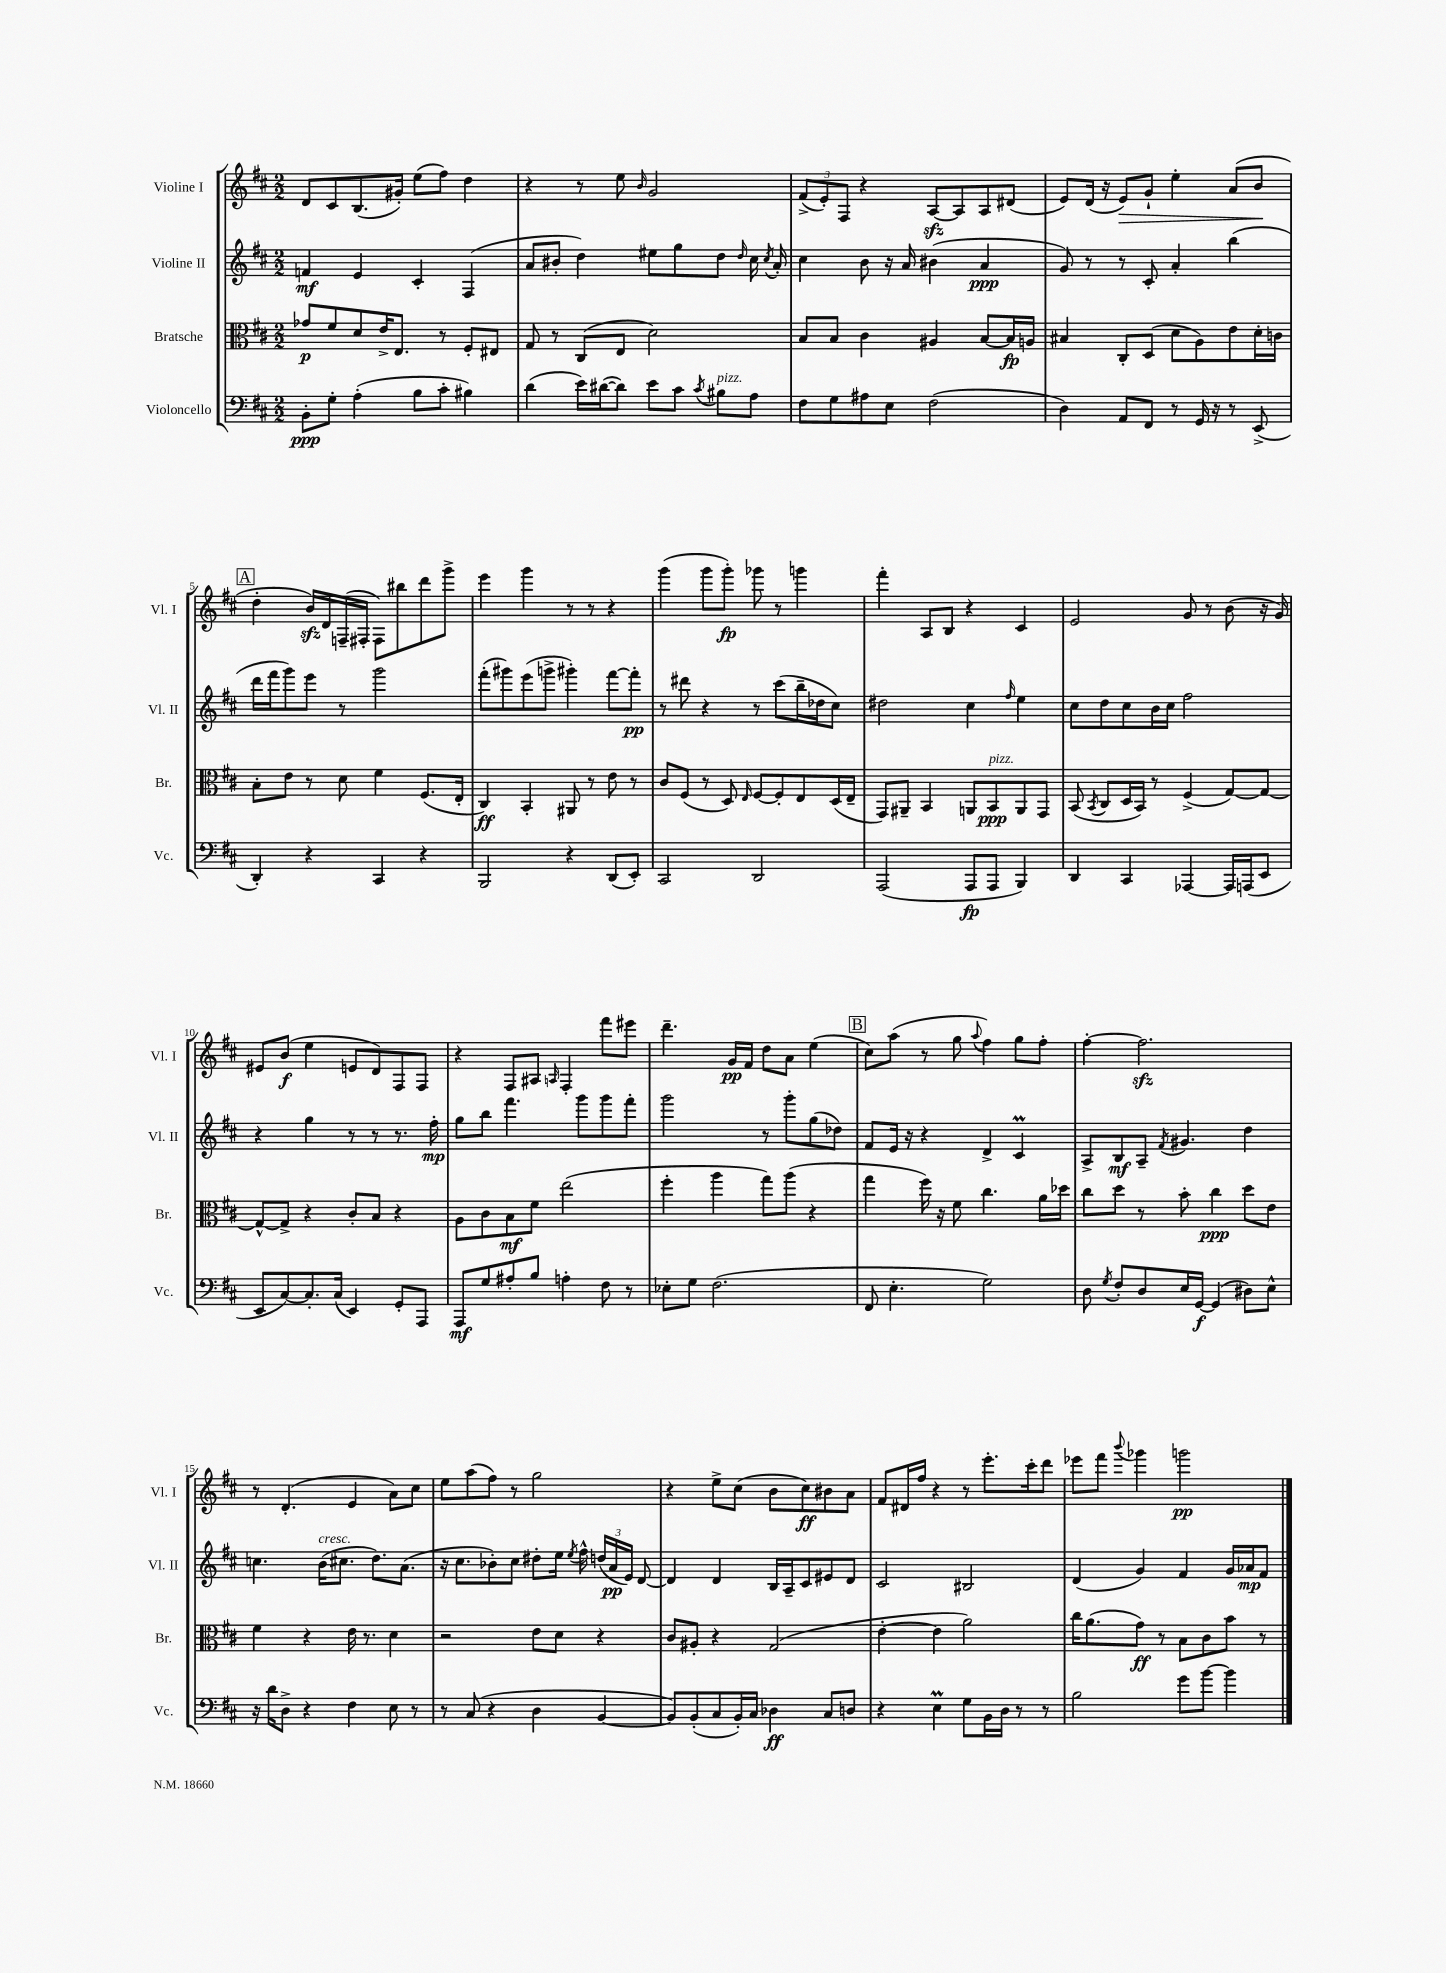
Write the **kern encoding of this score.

**kern	**dynam	**kern	**dynam	**kern	**dynam	**kern	**dynam
*part4	*part4	*part3	*part3	*part2	*part2	*part1	*part1
*staff4	*staff4	*staff3	*staff3	*staff2	*staff2	*staff1	*staff1
*I"Violoncello	*	*I"Bratsche	*	*I"Violine II	*	*I"Violine I	*
*I'Vc.	*	*I'Br.	*	*I'Vl. II	*	*I'Vl. I	*
*clefF4	*	*clefC3	*	*clefG2	*	*clefG2	*
*k[f#c#]	*	*k[f#c#]	*	*k[f#c#]	*	*k[f#c#]	*
*M2/2	*	*M2/2	*	*M2/2	*	*M2/2	*
=1	=1	=1	=1	=1	=1	=1	=1
8BB'\L	ppp	8g-X/L	p	4fn/	mf	8d/L	.
8G'\J	.	8f#/	.	.	.	8c#/	.
(4A'\	.	8d/	.	4e/	.	(8.B/	.
.	.	16e^/K	.	.	.	.	.
.	.	8.E/J	.	.	.	16g#X'/Jk)	.
8B\L	.	.	.	4c#'/	.	(8ee\L	.
8c#'\J	.	8r	.	.	.	8ff#\J)	.
4B#X\)	.	8F#'/L	.	(4F#/	.	4dd\	.
.	.	8E#X/J	.	.	.	.	.
=2	=2	=2	=2	=2	=2	=2	=2
(4d\	.	8G/	.	8a/L	.	4r	.
.	.	8r	.	8b#X'/J	.	.	.
16e\LL)	.	(8C#/L	.	4dd\)	.	8r	.
([16d#X\J	.	.	.	.	.	.	.
8d#\J])	.	8E/J	.	.	.	8ee\	.
.	.	.	.	.	.	16qqb/	.
8e\L	.	2d\)	.	8ee#X\L	.	2g/	.
8c#\J	.	.	.	8gg\	.	.	.
8qc#/	.	.	.	.	.	.	.
!LO:TX:a:i:t=pizz.	!	!	!	!	!	!	!
8B#X\L	.	.	.	8dd\J	.	.	.
.	.	.	.	16qqdd/	.	.	.
8A\J	.	.	.	16cc#\	.	.	.
.	.	.	.	8qcc#/	.	.	.
.	.	.	.	16a'/	.	.	.
=3	=3	=3	=3	=3	=3	=3	=3
8F#\L	.	8B/L	.	4cc#\	.	(12f#^/L	.
.	.	.	.	.	.	12e'/)	.
8G\	.	8B/J	.	.	.	.	.
.	.	.	.	.	.	12F#/J	.
8A#X\	.	4c#\	.	8b\	.	4r	.
8E\J	.	.	.	16r	.	.	.
.	.	.	.	16a/	.	.	.
(2F#\	.	4A#X/	.	(4b#X\	.	[8Azz/L	.
.	.	.	.	.	.	8A/]	.
.	.	[8B/L	.	4a/	ppp	8A/	.
.	.	16B/L]	fp	.	.	(8d#X/J	.
.	.	16An/JJ	.	.	.	.	.
=4	=4	=4	=4	=4	=4	=4	=4
4D\)	.	4B#X/	.	8g/)	.	8e/L)	.
.	.	.	.	8r	.	(16d/Jk	.
.	.	.	.	.	.	16r	.
!	!	!	!	!	!	!	!LO:HP:b
8AA/L	.	8C#'/L	.	8r	.	8e/L)	>
8FF#/J	.	(8D/J	.	8c#'/	.	8g`/J	.
8r	.	8d\L	.	4a'/	.	4ee'\	.
16GG/	.	8A\)	.	.	.	.	.
16r	.	.	.	.	.	.	.
8r	.	8e\	.	(4bb\	.	(8a/L	.
(8EE^/	.	16d'\L	.	.	.	8b/J	.
.	.	16cn\JJ	.	.	.	.	.
.	.	.	.	.	.	.	]
!!LO:LB:g=z
!!LO:REH:place=s1:t=A
=5	=5	=5	=5	=5	=5	=5	=5
4DD'/)	.	8B'\L	.	16ddd\LL	.	4dd'\	.
.	.	.	.	16fff#\J	.	.	.
.	.	8e\J	.	8ggg\)	.	.	.
4r	.	8r	.	8eee\J	.	16bzz/LL)	.
.	.	.	.	.	.	16d/	.
.	.	8d\	.	8r	.	(16Fn~/	.
.	.	.	.	.	.	16F#X'/JJ	.
4CC#/	.	4f#\	.	2ggg\	.	8F#\L)	.
.	.	.	.	.	.	8bb#X\	.
4r	.	(8.F#/L	.	.	.	8ddd\	.
.	.	.	.	.	.	8ggg^\J	.
.	.	16E'/Jk	.	.	.	.	.
=6	=6	=6	=6	=6	=6	=6	=6
2BBB/	.	4C#/)	ff	(8fff#'\L	.	4eee\	.
.	.	.	.	8ggg#X\)	.	.	.
.	.	4BB'/	.	(8eee\	.	4ggg\	.
.	.	.	.	8gggn^\J	.	.	.
4r	.	8AA#X/	.	4ggg#X'\)	.	8r	.
.	.	8r	.	.	.	8r	.
(8DD/L	.	8e\	.	[8fff#\L	.	4r	.
8EE'/J)	.	8r	.	8fff#'\J]	pp	.	.
=7	=7	=7	=7	=7	=7	=7	=7
2CC#/	.	8c#/L	.	8r	.	(4ggg\	.
.	.	(8F#/J	.	8ddd#X\	.	.	.
.	.	8r	.	4r	.	8ggg\L	.
.	.	8D/)	.	.	.	8ggg'\J)	fp
.	.	16qqE/	.	.	.	.	.
2DD/	.	[8F#/L	.	8r	.	8ggg-X\	.
.	.	8F#'/]	.	(8ccc#\L	.	8r	.
.	.	8E/	.	16bb~\L	.	4gggn\	.
.	.	.	.	16dd-X\J	.	.	.
.	.	(16D/L	.	8cc#\J)	.	.	.
.	.	16E~/JJ	.	.	.	.	.
=8	=8	=8	=8	=8	=8	=8	=8
(2AAA/	.	8GG/L)	.	2dd#X\	.	4fff#'\	.
.	.	8AA#X~/J	.	.	.	.	.
.	.	4BB/	.	.	.	8A/L	.
.	.	.	.	.	.	8B/J	.
8AAA/L	fp	8AAn/L	.	4cc#\	.	4r	.
!	!	!LO:TX:a:i:t=pizz.	!	!	!	!	!
8AAA/J	.	8BB/	ppp	.	.	.	.
.	.	.	.	16qqff#/	.	.	.
4BBB/)	.	8AA/	.	4ee\	.	4c#/	.
.	.	8GG/J	.	.	.	.	.
=9	=9	=9	=9	=9	=9	=9	=9
4DD/	.	(8BB/	.	8cc#\L	.	2e/	.
.	.	8qBB/	.	.	.	.	.
.	.	8C#/L	.	8dd\	.	.	.
4CC#/	.	16D/L	.	8cc#\	.	.	.
.	.	16BB/JJ)	.	.	.	.	.
.	.	8r	.	16b\L	.	.	.
.	.	.	.	16cc#\JJ	.	.	.
[4AAA-X/	.	(4F#^/	.	2ff#\	.	8g/	.
.	.	.	.	.	.	8r	.
16AAA-/LL]	.	[8G/L)	.	.	.	(8b\	.
(16AAAn/J	.	.	.	.	.	.	.
8EE/J	.	8G/J_	.	.	.	16r	.
.	.	.	.	.	.	16g/)	.
!!LO:LB:g=z
=10	=10	=10	=10	=10	=10	=10	=10
8EE/L	.	8G^^/L_	.	4r	.	8e#X/L	.
[8C#/)	.	8G^/J]	.	.	.	(8b/J	f
8.C#'/]	.	4r	.	4gg\	.	4ee\	.
(16C#/Jk	.	.	.	.	.	.	.
4EE/)	.	8c#'/L	.	8r	.	8en/L	.
.	.	8B/J	.	8r	.	8d/)	.
8GG'/L	.	4r	.	8.r	.	8F#/	.
8AAA/J	.	.	.	.	.	8F#/J	.
.	.	.	.	16ff#'\	mp	.	.
=11	=11	=11	=11	=11	=11	=11	=11
8AAA/L	mf	8A\L	.	8gg\L	.	4r	.
8G/	.	8c#\	.	8bb\J	.	.	.
8A#X'/	.	8B\	mf	4.fff#\	.	8F#/L	.
8B/J	.	8f#\J	.	.	.	8A#X/J	.
.	.	.	.	.	.	16qqAn/	.
4An'\	.	(2ee\	.	.	.	4F#'/	.
.	.	.	.	8ggg\L	.	.	.
8F#\	.	.	.	8ggg\	.	8fff#\L	.
8r	.	.	.	8fff#'\J	.	8eee#X\J	.
=12	=12	=12	=12	=12	=12	=12	=12
8E-X'\L	.	4ff#'\	.	2ggg\	.	4.ddd~\	.
8G\J	.	.	.	.	.	.	.
(2.F#\	.	4aa\	.	.	.	.	.
.	.	.	.	.	.	16g/LL	pp
.	.	.	.	.	.	16f#/JJ	.
.	.	8gg\L)	.	8r	.	8dd\L	.
.	.	(8aa\J	.	8ggg'\L	.	8a\J	.
.	.	4r	.	(8gg\	.	(4ee\	.
.	.	.	.	8dd-X\J)	.	.	.
!!LO:REH:place=s1:t=B
=13	=13	=13	=13	=13	=13	=13	=13
8FF#/	.	4gg\	.	8f#/L	.	8cc#\L)	.
4.E'\	.	.	.	16e/Jk	.	(8aa\J	.
.	.	.	.	16r	.	.	.
.	.	16ff#\)	.	4r	.	8r	.
.	.	16r	.	.	.	.	.
.	.	8f#\	.	.	.	8gg\	.
.	.	.	.	.	.	8qqaa/	.
2G\)	.	4.cc#\	.	4d^/	.	4ff#\)	.
.	.	.	.	4c#m/	.	8gg\L	.
.	.	16a\LL	.	.	.	8ff#'\J	.
.	.	16dd-X\JJ	.	.	.	.	.
=14	=14	=14	=14	=14	=14	=14	=14
8D\	.	8cc#\L	.	8A^/L	.	[4ff#'\	.
8qG/	.	.	.	.	.	.	.
8F#'/L	.	8dd\J	.	8B/	mf	.	.
8D/	.	8r	.	8A~/J	.	2.ff#zz\]	.
.	.	.	.	8qf#/	.	.	.
16E/L	.	8b'\	.	4.g#X/	.	.	.
[16GG/JJ	f	.	.	.	.	.	.
(4GG/]	.	4cc#\	ppp	.	.	.	.
8D#X\L)	.	8dd\L	.	4dd\	.	.	.
8E^^\J	.	8e\J	.	.	.	.	.
!!LO:LB:g=z
=15	=15	=15	=15	=15	=15	=15	=15
16r	.	4f#\	.	4.ccn\	.	8r	.
16d\KL	.	.	.	.	.	.	.
8D^\J	.	.	.	.	.	(4.d'/	.
4r	.	4r	.	.	.	.	.
!	!	!	!	!LO:TX:a:i:t=cresc.	!	!	!
.	.	.	.	(16b\KL	.	.	.
.	.	.	.	8.cc#X\J	.	.	.
4F#\	.	16e\	.	.	.	4e/	.
.	.	8.r	.	.	.	.	.
.	.	.	.	8.dd\L)	.	.	.
8E\	.	4d\	.	.	.	8a\L)	.
.	.	.	.	(8.a\J	.	.	.
8r	.	.	.	.	.	8cc#\J	.
=16	=16	=16	=16	=16	=16	=16	=16
8r	.	2r	.	16r	.	8ee\L	.
.	.	.	.	8.cc#\L	.	.	.
(8C#/	.	.	.	.	.	(8aa\	.
4r	.	.	.	8b-X'\)	.	8ff#\J)	.
.	.	.	.	8cc#\J	.	8r	.
4D\	.	8e\L	.	8dd#X'\L	.	2gg\	.
.	.	8d\J	.	16ee\Jk	.	.	.
.	.	.	.	8qee/	.	.	.
.	.	.	.	16ff#^^\	.	.	.
[4BB/	.	4r	.	(24ddn/LL	.	.	.
.	.	.	.	24a/	pp	.	.
.	.	.	.	24e/JJ)	.	.	.
.	.	.	.	[8d/	.	.	.
=17	=17	=17	=17	=17	=17	=17	=17
8BB/L])	.	8c#/L	.	4d/]	.	4r	.
(8BB'/	.	8A#X'/J	.	.	.	.	.
8C#/	.	4r	.	4d/	.	8ee^\L	.
16BB'/L)	.	.	.	.	.	(8cc#\J	.
16C#/JJ	.	.	.	.	.	.	.
4D-X\	ff	(2G/	.	16B/LL	.	8b\L	.
.	.	.	.	16A~/J	.	.	.
.	.	.	.	8c#/	.	8cc#\)	ff
8C#/L	.	.	.	8e#X/	.	8b#X\	.
8Dn/J	.	.	.	8d/J	.	8a\J	.
=18	=18	=18	=18	=18	=18	=18	=18
4r	.	[4e'\	.	2c#/	.	8f#/L	.
.	.	.	.	.	.	16d#X/L	.
.	.	.	.	.	.	16ff#/JJ	.
4EM\	.	4e\]	.	.	.	4r	.
8G\L	.	2a\)	.	2B#X/	.	8r	.
16BB\L	.	.	.	.	.	8.eee'\L	.
16D\JJ	.	.	.	.	.	.	.
8r	.	.	.	.	.	.	.
.	.	.	.	.	.	16ccc#'\k	.
8r	.	.	.	.	.	8ddd\J	.
=19	=19	=19	=19	=19	=19	=19	=19
2B\	.	16cc#\KL	.	(4d/	.	8eee-X\L	.
.	.	(8.a\	.	.	.	.	.
.	.	.	.	.	.	8fff#\J	.
.	.	.	.	.	.	8qqbbb/	.
.	.	8g\J)	ff	4g/)	.	4ggg-X\	.
.	.	8r	.	.	.	.	.
8g\L	.	8B\L	.	4f#/	.	2gggn\	pp
[8b\J	.	8c#\	.	.	.	.	.
4b\]	.	8b\J	.	16g/LL	.	.	.
.	.	.	.	16a-X/J	mp	.	.
.	.	8r	.	8f#/J	.	.	.
==	==	==	==	==	==	==	==
*-	*-	*-	*-	*-	*-	*-	*-
